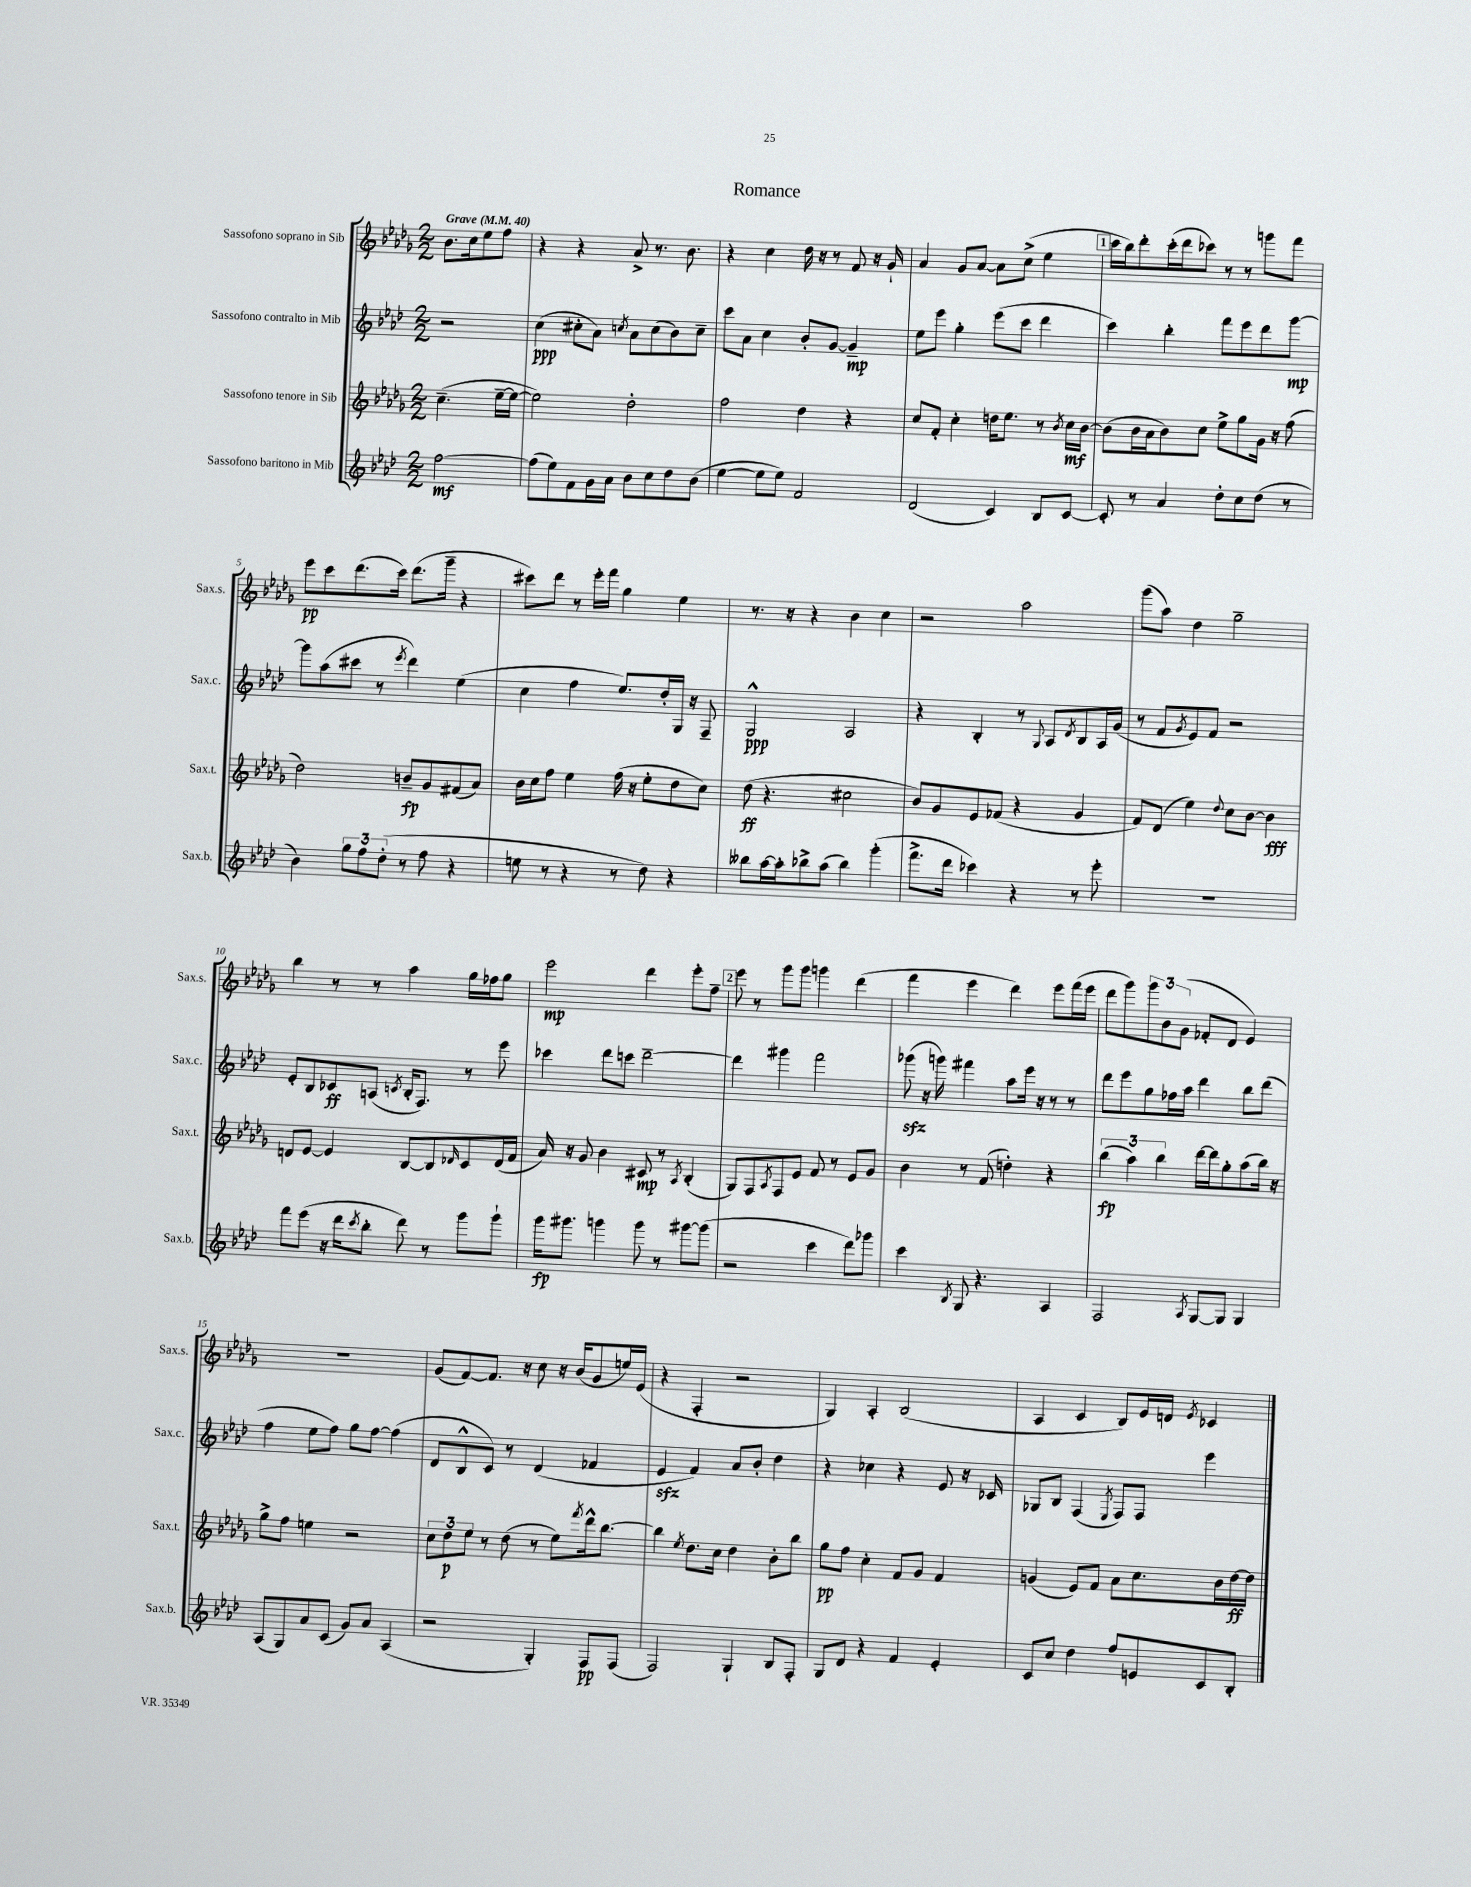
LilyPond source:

\header { title = "Romance" }
<<
\new StaffGroup <<
\new Staff = "s0" \with { instrumentName = "Sassofono soprano in Sib" shortInstrumentName = "Sax.s." } {
    \clef treble \key des \major \numericTimeSignature \time 2/2 \partial 2 \tempo "Grave" 4 = 40
    bes'8. c''16 ees''8 f''8 |
    r4 r4 aes'8-> r8. bes'8. |
    r4 c''4 des''16 r16 r8 f'8 r16 ges'16-! |
    aes'4 ges'8 aes'8~ aes'8 c''8->( ees''4 |
    \mark \markup { \box "1" } c'''16 bes''16) des'''8-. c'''16-.( des'''16 ces'''8) r8 r8 g'''8 f'''8 |
    ees'''8\pp c'''8 des'''8.( c'''16) des'''8.( ges'''16-- r4 |
    cis'''8) des'''8 r8 ees'''16-. f'''16 ges''4 ees''4 |
    r8. r16 r4 bes'4 c''4 |
    r2 aes''2 |
    ges'''8( aes''8) des''4 ges''2-- |
    bes''4 r8 r8 aes''4 ges''16 fes''16 ges''8 |
    ees'''2\mp des'''4 ees'''8-. f''8-- |
    \mark \markup { \box "2" } ees'''8 r8 ges'''8 ges'''8 g'''4 des'''4( |
    f'''4 ees'''4 des'''4) ees'''8 f'''16( ees'''16 |
    des'''8 ges'''8) \tuplet 3/2 { ges'''8 bes'8 ges'8( } fes'8-. des'8 ees'4) |
    R1 |
    ges'8( f'8~) f'8. r16 c''8 r16 bes'16( ges'8 e''16) ees'16( |
    r4 f4-. r2 |
    ges4) aes4-. bes2( |
    aes4 c'4 bes8) ees'16 d'16 \acciaccatura { ees'8 } ces'4 \bar "|." |
}
\new Staff = "s1" \with { instrumentName = "Sassofono contralto in Mib" shortInstrumentName = "Sax.c." } {
    \clef treble \key aes \major \numericTimeSignature \time 2/2 \partial 2
    r2 |
    c''4\ppp( cis''8-. aes'8) \acciaccatura { c''8 } aes'8 c''8( bes'8) c''8-- |
    c'''8 aes'8 c''4 bes'8-. g'8~ g'4--\mp |
    ees''8 ees'''8 g''4-. ees'''8( c'''8 des'''4 |
    \mark \markup { \box "1" } c'''4) bes''4-. f'''8 ees'''8 des'''8 g'''8~\mp |
    g'''8 aes''8( cis'''8 r8 \acciaccatura { ees'''8 } des'''4) ees''4( |
    c''4 f''4 ees''8.) des''16-. g16 r16 f8-- |
    g2-^\ppp aes2 |
    r4 bes4-. r8 \appoggiatura { g8 } aes8 \acciaccatura { des'8 } bes8 aes16 g'16( |
    r8 f'8 \acciaccatura { g'8 } ees'8) f'8 r2 |
    ees'8-. bes8 ces'8\ff a8( \acciaccatura { c'8 } bes16-. f8.) r8 ees'''8 |
    ces'''4 des'''8 c'''8 des'''2~-- |
    \mark \markup { \box "2" } des'''4 gis'''4 f'''2 |
    ges'''8\sfz( r16 g'''16) fis'''4 aes''8 ees'''16 r16 r8 r8 |
    des'''8 ees'''8 g''8 fes''16 aes''16 des'''4 bes''8 des'''8( |
    f''4 ees''8 f''8) g''8 f''8~ f''4( |
    des'8 bes8-^ c'8) r8 des'4( fes'4 |
    ees'4\sfz f'4) aes'8 bes'8-. des''4 |
    r4 ces''4 r4 ees'8 r16 ces'16 |
    ges8 bes8 f4( \acciaccatura { ees8 } f8) f8 ees'''4 \bar "|." |
}
\new Staff = "s2" \with { instrumentName = "Sassofono tenore in Sib" shortInstrumentName = "Sax.t." } {
    \clef treble \key des \major \numericTimeSignature \time 2/2 \partial 2
    c''4.--( ees''16~-- ees''16~ |
    ees''2) des''2-. |
    f''2 des''4 r4 |
    c''8 f'8-. c''4-. d''16 ees''8. r8 \acciaccatura { bes'8 } c''16\mf bes'16~ |
    \mark \markup { \box "1" } bes'8( bes'16 aes'16 bes'8) c''8 ees''8-> ges''8 ges'16 r16 f''8( |
    des''2) b'8--\fp ges'8 fis'8( aes'8) |
    bes'16 c''16 f''8 ees''4 f''16( r16 ees''8-. des''8 c''8) |
    des''8\ff( r4. cis''2 |
    bes'8) ges'8 ees'8 fes'8( r4 ges'4 |
    f'8) des'8( ees''4) \appoggiatura { des''8 } c''8 bes'8~ bes'4\fff |
    d'8 ees'8~ ees'4 bes8~ bes8 \grace { des'16 } c'8 des'16( f'16 |
    aes'16) r16 ges'8 bes'4 cis'8\mp r8 \acciaccatura { aes8 } bes4-.( |
    \mark \markup { \box "2" } ges8) f8 \acciaccatura { aes8 } f8 ees'8 f'8 r8 ees'8 ges'8 |
    bes'4 r8 f'8( d''4-.) r4 |
    \tuplet 3/2 { bes''4\fp( aes''4) bes''4 } des'''16~ des'''16 ges''8-. aes''8( bes''16) r16 |
    ges''8-> f''8 e''4 r2 |
    \tuplet 3/2 { c''8 des''8\p ees''8 } r8 des''8( r8 ees''8) \acciaccatura { f'''8 } des'''16-^ bes''8.~ |
    bes''4 \acciaccatura { ees''8 } des''8. c''16 des''4 bes'8-. bes''8 |
    ges''8\pp f''8 c''4-. f'8 ges'8 f'4 |
    g'4( ees'8) f'8 aes'8 c''8. bes'16 des''16~\ff des''16 \bar "|." |
}
\new Staff = "s3" \with { instrumentName = "Sassofono baritono in Mib" shortInstrumentName = "Sax.b." } {
    \clef treble \key aes \major \numericTimeSignature \time 2/2 \partial 2
    f''2~\mf |
    f''8( ees''8) f'8 g'16 aes'16 bes'8 c''8 des''8 bes'8( |
    ees''4~ ees''8 ees''8) f'2 |
    des'2( c'4) bes8 c'8~ |
    \mark \markup { \box "1" } c'8-. r8 aes'4 des''8-. c''8 des''8( r8 |
    bes'4) \tuplet 3/2 { g''8 f''8 des''8-.( } r8 f''8 r4 |
    e''8 r8 r4 r8 des''8) r4 |
    beses''8 aes''16~ aes''16-. bes''8-> aes''8( bes''4) g'''4-.( |
    f'''8.-> des'''16 ces'''4) r4 r8 ees'''8-. |
    R1 |
    f'''8 ees'''8( r16 des'''16 \acciaccatura { c'''8 } bes''8-. des'''8) r8 g'''8 g'''8-! |
    g'''16\fp gis'''8. g'''4 g'''8 r8 gis'''8~ gis'''8( |
    \mark \markup { \box "2" } r2 c'''4 des'''8) ges'''8 |
    c'''4 \acciaccatura { bes8 } g8 r4. aes4 |
    f2 \acciaccatura { aes8 } g8~ g8 g4 |
    aes8( g8) aes'8 c'8( g'8) aes'8 aes4( |
    r2 g4-.) f8\pp f8( |
    f2) g4-! bes8 f8-. |
    g8 des'8 r4 f'4 ees'4-. |
    c'8 c''8 des''4 f''8 e'8 c'8 bes8-. \bar "|." |
}
>>
>>
